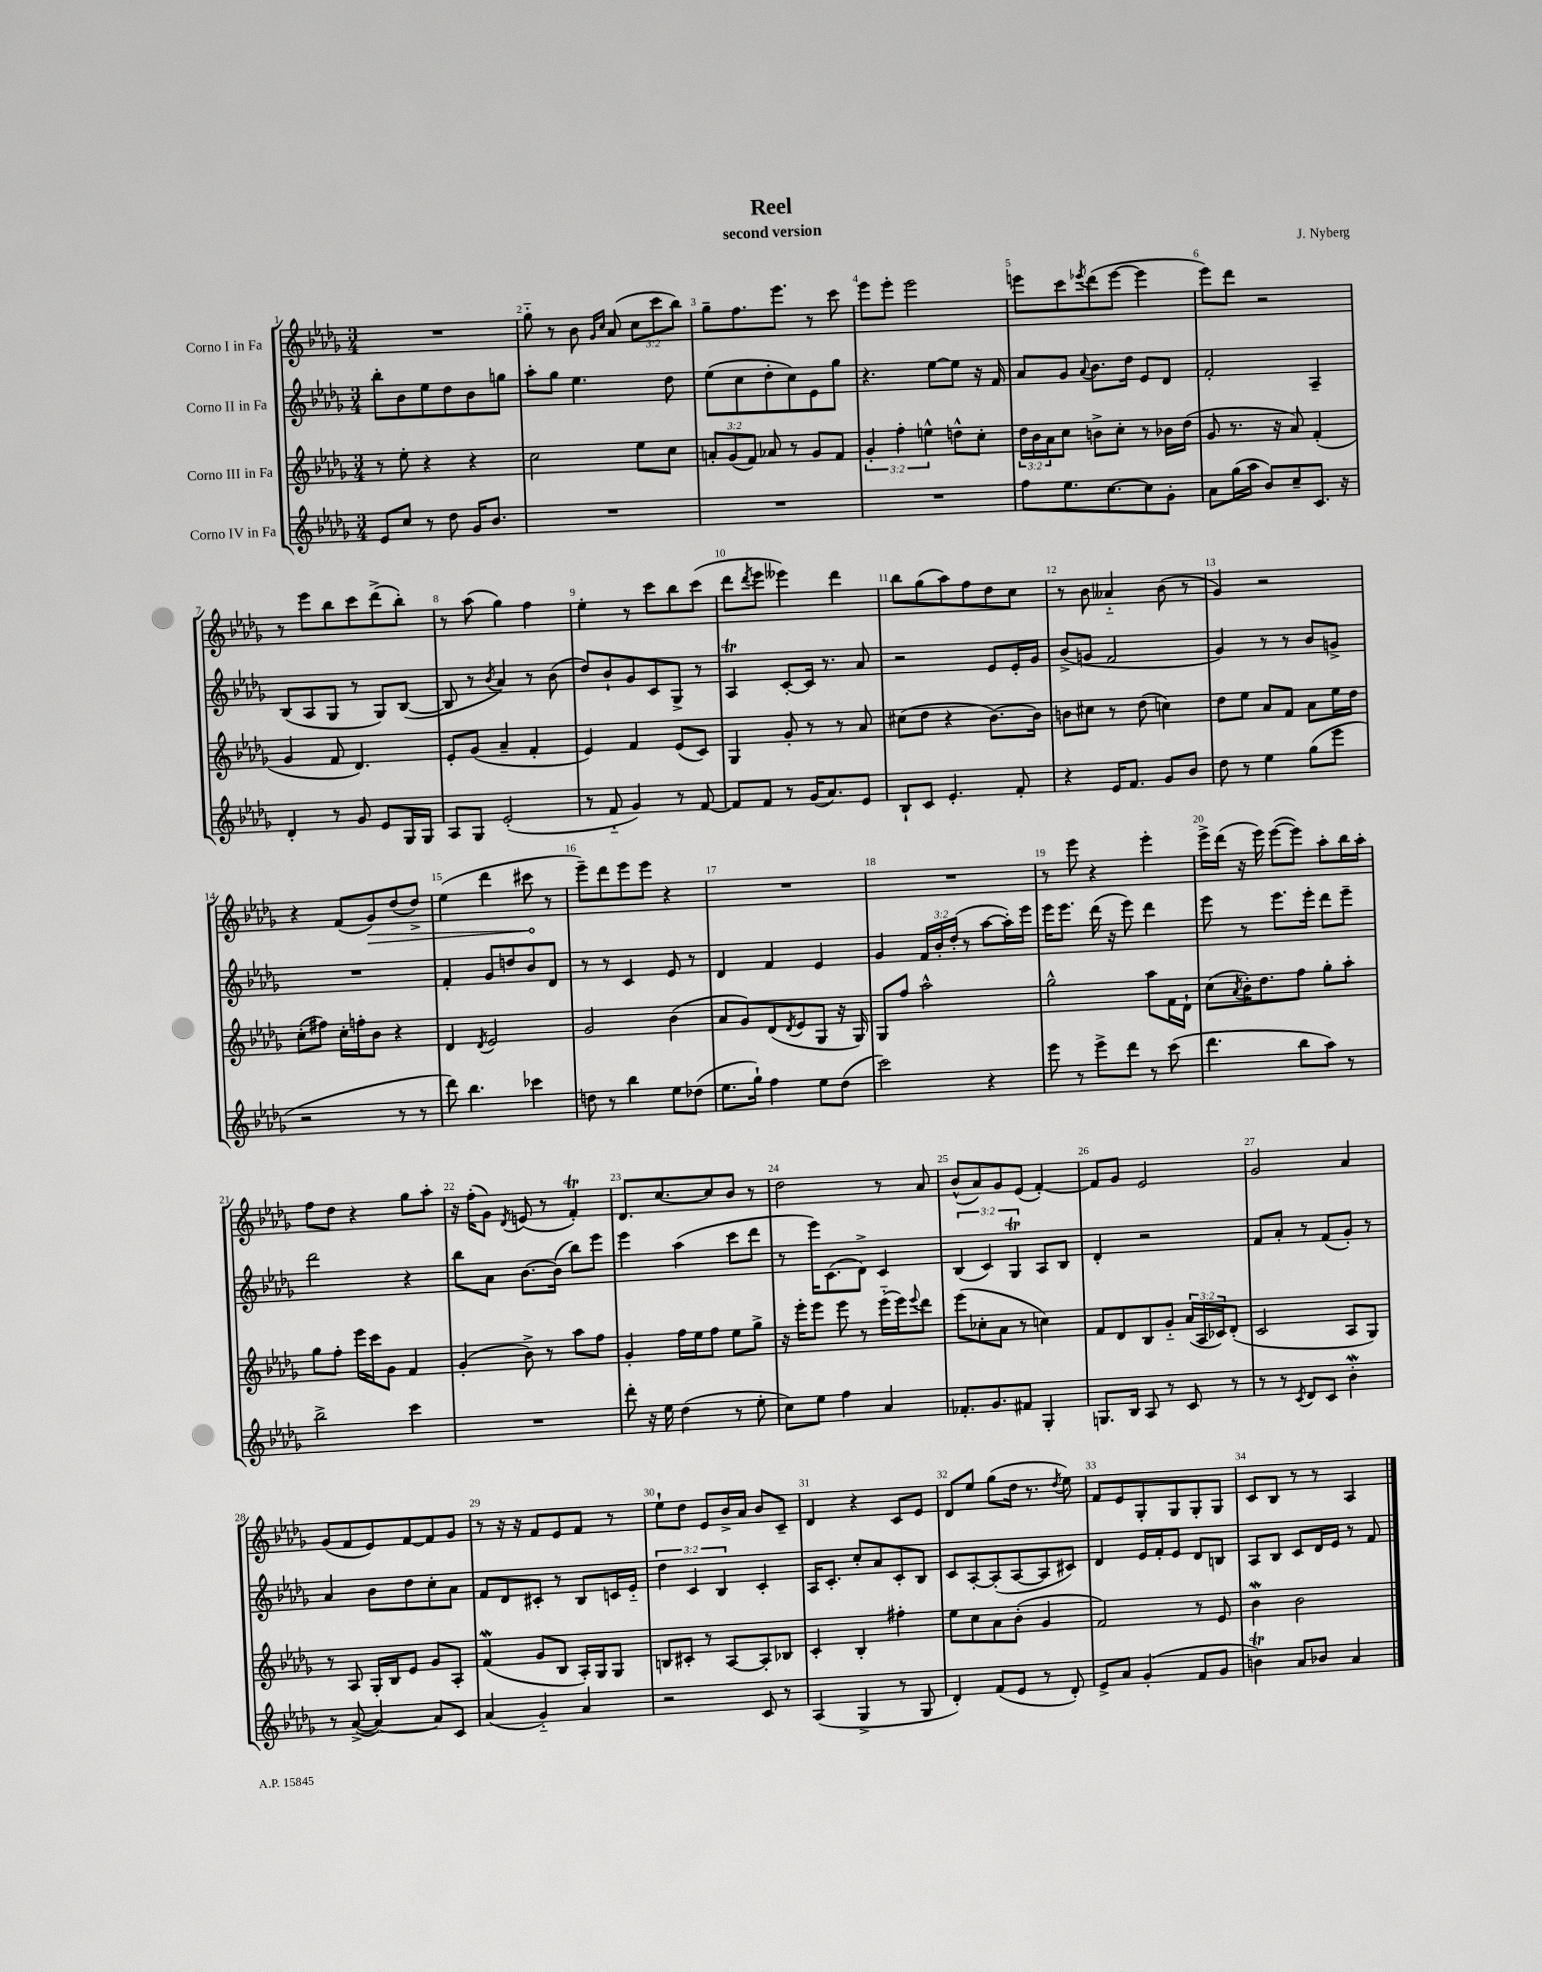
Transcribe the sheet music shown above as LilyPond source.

\header { title = "Reel" composer = "J. Nyberg" subtitle = "second version" }
<<
\new StaffGroup <<
\new Staff = "s0" \with { instrumentName = "Corno I in Fa" } {
    \clef treble \key des \major \numericTimeSignature \time 3/4 \override Staff.TupletNumber.text = #tuplet-number::calc-fraction-text
    R2. |
    ges''8-_ r8 bes'8 \grace { ges'16 c''16 } aes'8( \tuplet 3/2 { c''8 c'''8 bes''8) } |
    ges''8-- f''8. ees'''8. r8 c'''8 |
    ees'''8 ees'''8-. ees'''2 |
    e'''8 c'''8 \acciaccatura { ees'''8 } des'''8( ees'''8~ ees'''4 |
    ees'''8) des'''8 r2 |
    r8 ees'''8 bes''8 c'''8 des'''8->( bes''8-.) |
    r8 aes''8( ges''4) f''4 |
    ees''4-. r8 c'''8 bes''8 c'''8( |
    des'''8 \acciaccatura { des'''8 } ees'''8 eeses'''4) des'''4 |
    bes''8 ges''8( aes''8) f''8 des''8 c''8 |
    r8 bes'8 aeses'4-_ bes'8( r8 |
    ges'4) r2 |
    r4 f'8( \once \override Hairpin.circled-tip = ##t ges'8\>) des''8( des''8->) |
    ees''4( des'''4 cis'''8\! r8 |
    ees'''8--) des'''8 ees'''8 ees'''8 r4 |
    R2. |
    R2. |
    r8 ees'''8 r4 ees'''4-. |
    ees'''16-> des'''16( r16 ees'''16) ees'''8~( ees'''8) aes''8-. bes''16 aes''16-. |
    f''8 des''8 r4 ges''8 aes''8-. |
    r16 f''16-.( ges'8) \acciaccatura { des'8 } e'8( r8 f'4-.\trill) |
    des'8. c''8.~ c''8 bes'8 r8 |
    des''2 r8 aes'8 |
    bes'8-^( aes'8) ges'8 ees'8( f'4~-.) |
    f'8 ges'8 ees'2 |
    ges'2 aes'4 |
    ges'8( f'8 ees'8) f'8~ f'8 ges'8 |
    r8 r16 r16 f'8 ees'8 f'8 r8 |
    ees''8-! des''8 ees'8 bes'16-> aes'16 bes'8 c'8-- |
    des'4 r4 c'8 ees'8 |
    des'8 ees''8 ges''8( des''16 r8. \acciaccatura { des''8 } ees''8) |
    f'8 ees'8 ges8-. ges8 ges8-. ges8 |
    c'8 bes8 r8 r8 aes4 \bar "|." |
}
\new Staff = "s1" \with { instrumentName = "Corno II in Fa" } {
    \clef treble \key des \major \numericTimeSignature \time 3/4 \override Staff.TupletNumber.text = #tuplet-number::calc-fraction-text
    bes''8-. bes'8 ees''8 des''8 bes'8 g''8 |
    aes''8-. ges''8 ees''4. des''8 |
    ees''8( c''8 des''8-. c''8) ees'8 ges''8 |
    r4. ees''8~ ees''8 r16 f'16 |
    aes'8 ges'8 \appoggiatura { aes'8 } bes'8. des''16 ees'8 des'8 |
    f'2-. aes4-- |
    bes8( aes8 ges8 r8 ges8) bes8~( |
    bes8 r8 \acciaccatura { bes'8 } aes'4) r8 bes'8( |
    des''8) bes'8-! ges'8 c'8 ges8-> r8 |
    aes4\trill c'8~-. c'16 r8. aes'8 |
    r2 ees'8 ees'16-. ges'16 |
    bes'8->( g'8 f'2 |
    ges'4) r8 r8 bes'8 g'8-> |
    R2. |
    f'4-. ges'8 d''8 bes'8 des'8 |
    r8 r8 c'4 ees'8 r8 |
    des'4 f'4 ees'4 |
    ges'4 \tuplet 3/2 { f'16 bes'16-. des''16-.( } r8 aes''8~ aes''16-.) ees'''16 |
    ees'''16 ees'''8. des'''16( r16 ees'''8) des'''4 |
    ees'''8 r8 ees'''8. ees'''16-. des'''8 ees'''8-- |
    des'''2 r4 |
    bes''8 aes'8 bes'8.~ bes'16( bes''8) ees'''8 |
    ees'''4 aes''4( c'''8 des'''8 |
    r8 ees'''16) c'8.( des'8->) c'4 |
    \tuplet 3/2 { bes4( c'4) ges4\trill } aes8 bes8 |
    des'4-. r2 |
    f'8 aes'8-. r8 f'8( ges'8-.) r8 |
    aes'4 bes'8 des''8 c''8-. aes'8 |
    f'8 des'8 cis'8-. r8 bes8 c'16 ees'16-_ |
    \tuplet 3/2 { des''4 c'4 bes4 } c'4-. |
    aes16 c'8.-. c''8-. aes'8 c'8-. bes8 |
    c'8 aes8~-. aes8-.( aes8~ aes8 cis'8) |
    des'4 ees'16 f'16-. ees'8 des'8 b8 |
    aes8 bes8 c'8 des'16 ees'16 r8 f'8 \bar "|." |
}
\new Staff = "s2" \with { instrumentName = "Corno III in Fa" } {
    \clef treble \key des \major \numericTimeSignature \time 3/4 \override Staff.TupletNumber.text = #tuplet-number::calc-fraction-text
    r8 ees''8-. r4 r4 |
    c''2 ees''8 c''8 |
    \tuplet 3/2 { a'8-. ges'8( f'8) } aes'8 r8 ges'8 f'8 |
    \tuplet 3/2 { ges'4-. f''4-. e''4-^ } d''8-^ c''8-. |
    \tuplet 3/2 { des''16 bes'16 aes'16 } c''8 b'8-> c''8-. r8 bes'16 des''16( |
    ges'8 r8. r16 aes'8) f'4-.( |
    ges'4 f'8 des'4.) |
    ees'8-. ges'8( aes'4-- f'4-. |
    ees'4) f'4 ees'8( c'8) |
    ges4 ges'8-. r8 r8 aes'8 |
    cis''8( des''8 r4 bes'8.~) bes'16 |
    b'8 cis''8 r8 des''8( c''4) |
    des''8 ees''8 aes'8 f'8 aes'8 ees''16 des''16 |
    c''8-.( fis''8) c''16-. f''16-. bes'8 r4 |
    des'4 \acciaccatura { des'8 } ees'2 |
    ges'2 bes'4( |
    aes'8 ges'8) des'8( \acciaccatura { des'8 } ees'8 ges8 r16 ges16) |
    ges8 f''8 aes''2-^ |
    ges''2-^ aes''8 f'16 des'16-! |
    c''8( \acciaccatura { aes'8 } bes'16-.) des''8. f''8 ges''8-. aes''8-. |
    ges''8 f''8-. ees'''16 c'''16 ges'8 f'4 |
    ges'4-.( bes'8->) r8 aes''8 f''8 |
    ges'4-. f''16 ees''16 f''8 ees''8 ges''8-> |
    r16 ees'''16-. ees'''8 ees'''8 r8 ees'''16-_( ees'''16) \appoggiatura { ees'''8 } des'''8 |
    ees'''8( ces''8-. aes'8 r8 c''4) |
    f'8 des'8 bes8 ges'8-_ \tuplet 3/2 { aes'16( aes16 ces'16) } des'8-.( |
    c'2 aes8 ges8) |
    r8 aes8 ges16-. bes16 ees'8 ges'8 aes8-. |
    f'4\mordent( ges'8 bes8 aes16-.) ges16 ges8 |
    b8 cis'8-. r8 aes8~ aes8-. bes8 |
    c'4-. bes4-. fis''4-. |
    ees''8 c''8 aes'8 bes'8-.( ges'4 |
    f'2) r8 ees'8 |
    bes'4\mordent bes'2 \bar "|." |
}
\new Staff = "s3" \with { instrumentName = "Corno IV in Fa" } {
    \clef treble \key des \major \numericTimeSignature \time 3/4
    ees'8 c''8 r8 des''8 ges'16 bes'8. |
    R2. |
    R2. |
    R2. |
    f''8 ees''8. c''8.~ c''8 ges'8-. |
    aes'8 ges''16( aes''16 bes'8) c''8-- c'8. r16 |
    des'4-. r8 ges'8 ees'8 ges16 ges16 |
    aes8 ges8 ees'2-.( |
    r8 f'8-_ ges'4) r8 f'8~ |
    f'8 f'8 r8 ges'16( aes'8.) ees'8 |
    bes8-! c'8 ees'4.-. f'8-. |
    r4 ees'16 f'8. ges'8 bes'8 |
    des''8 r8 ees''4 ges''8( ees'''8 |
    r2 r8 r8 |
    des'''8) bes''4. ces'''4 |
    d''8 r8 bes''4 ees''8 des''8( |
    ees''8. ges''16-!) f''4 ees''8 des''8( |
    c'''2) r4 |
    ees'''8 r8 ees'''8-> des'''8 r8 c'''8( |
    des'''4. bes''8 aes''8) r8 |
    bes''2-> c'''4 |
    R2. |
    des'''8-. r16 ees''16 des''4( r8 ees''8-. |
    c''8) ees''8 f''4 aes'4 |
    fes'8.-. ges'8. fis'8 ges4-. |
    g8. bes16 aes8 r8 c'8 r8 |
    r8 r8 \acciaccatura { c'8 } des'8 c'8 bes'4-.\mordent |
    r8 aes'8~->( aes'4~) aes'8 c'8 |
    aes'4( ges'4-_) aes'4 |
    r2 c'8 r8 |
    aes4( ges4-> r8 ges8 |
    des'4-.) f'8( ees'8 r8 des'8-.) |
    ees'8-> aes'8 ges'4-.( f'8 ges'8 |
    b'4\trill) aes'8 bes'8 aes'4 \bar "|." |
}
>>
>>
\layout { \context { \Score \override BarNumber.break-visibility = ##(#f #t #t) barNumberVisibility = #all-bar-numbers-visible } }
